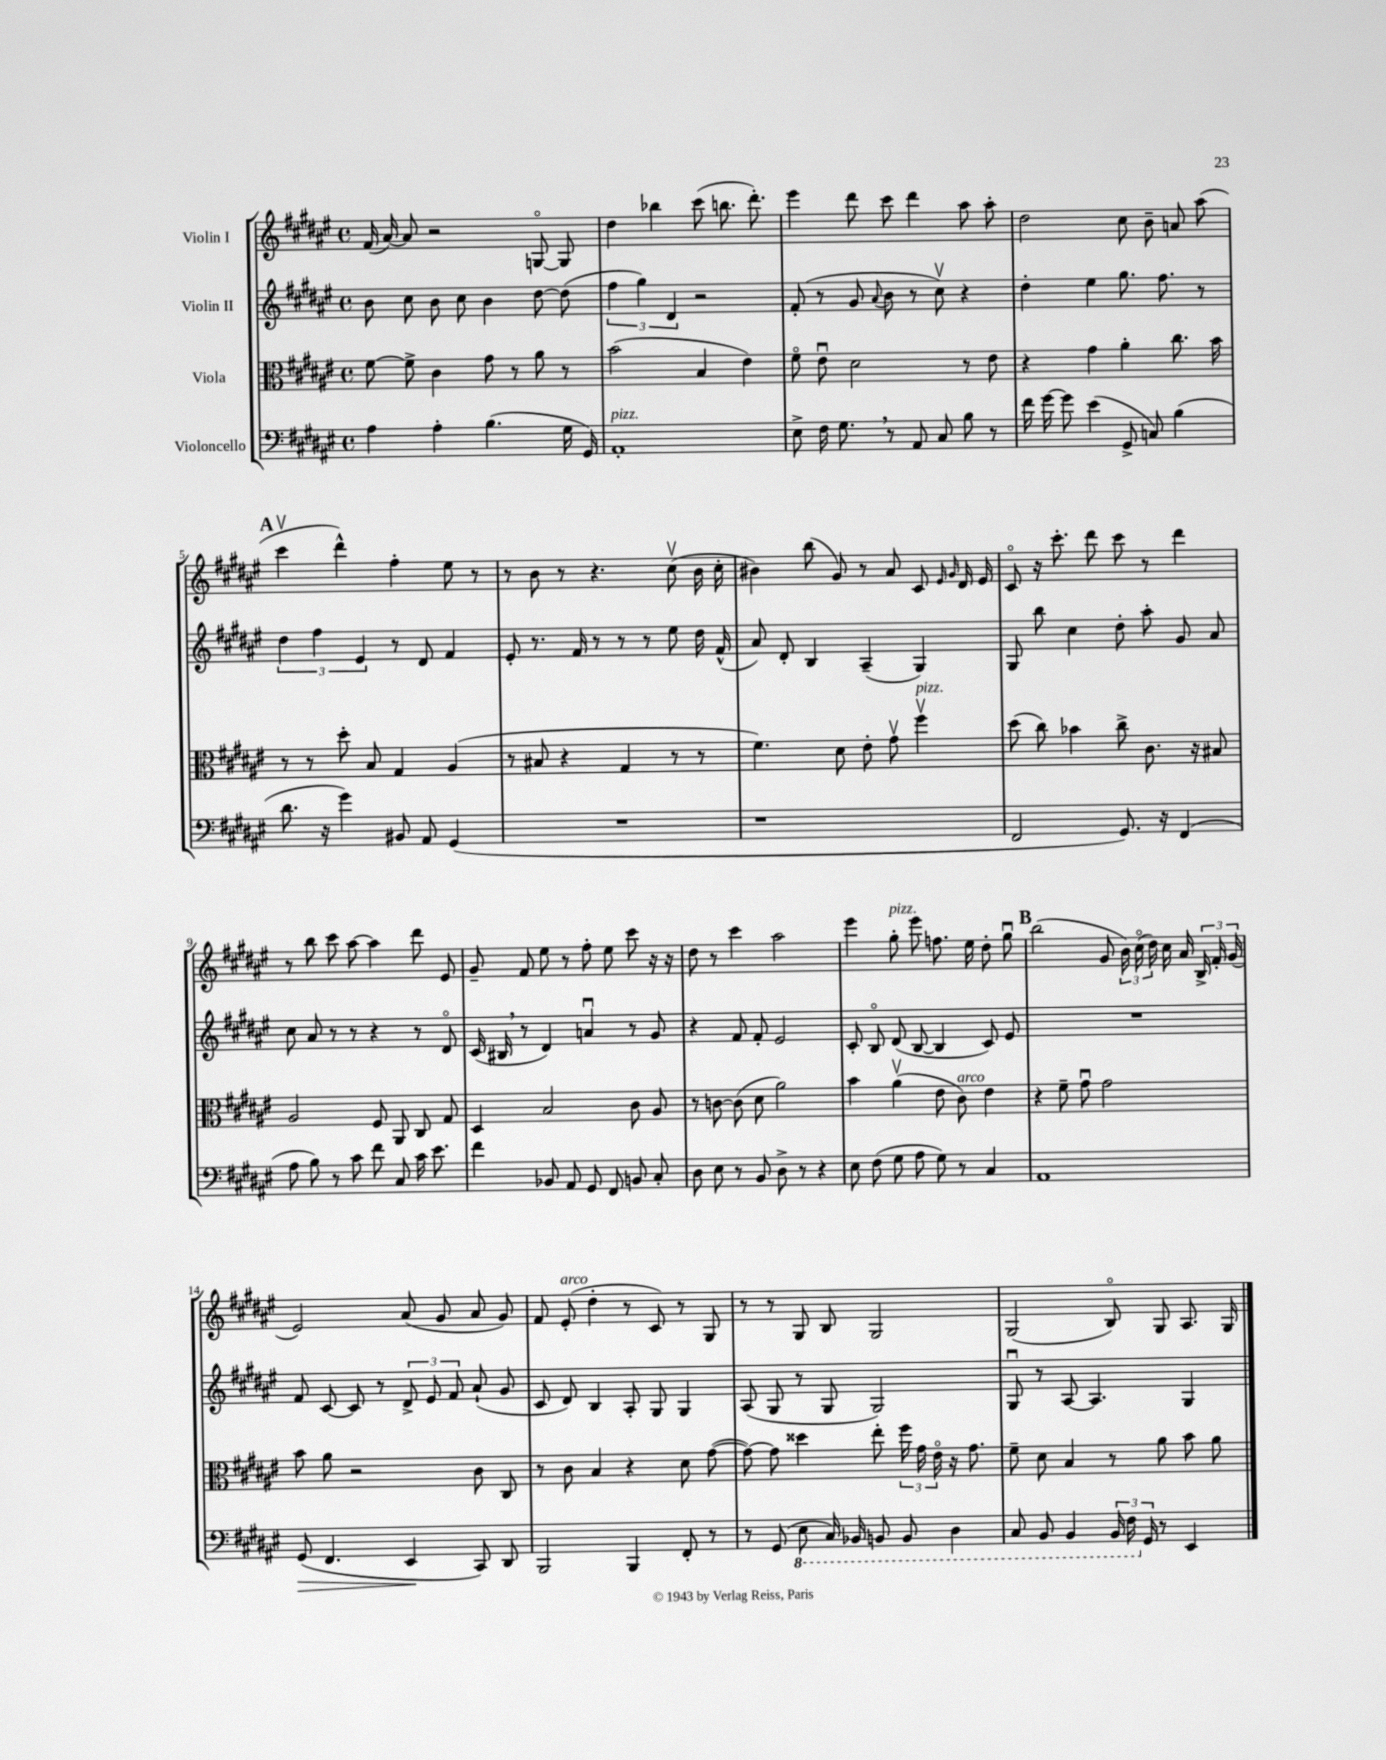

**kern	**kern	**kern	**kern
*staff4	*staff3	*staff2	*staff1
*clefF4	*clefC3	*clefG2	*clefG2
*k[f#c#g#d#a#e#]	*k[f#c#g#d#a#e#]	*k[f#c#g#d#a#e#]	*k[f#c#g#d#a#e#]
*M4/4	*M4/4	*M4/4	*M4/4
*met(c)	*met(c)	*met(c)	*met(c)
4A#	[8f#	8b	(16f#
.	.	.	[16a#)
.	8f#^]	8cc#	8a#]
4A#'	4c#	8b	2r
.	.	8cc#	.
(4.B	8g#	4b	.
.	8r	.	.
.	8a#	[8dd#	[8Go
16G#	8r	(8dd#]	8G]
16GG#)	.	.	.
=	=	=	=
1AA#'	(2b	6ff#	4dd#
.	.	6gg#)	.
.	.	.	4bb-
.	.	6d#	.
.	4B	2r	(8ccc#
.	.	.	8.bb
.	4e#)	.	.
.	.	.	8.ddd#')
=	=	=	=
8E#^	8f#o	(8f#'	4eee#
16F#	8e#u	8r	.
8.G#	.	.	.
.	2d#	8g#	8ddd#
.	.	8qqa#	.
8r	.	8b	8ccc#
8AA#	.	8r	4ddd#
8C#	.	8cc#v)	.
8B	8r	4r	8aa#
8r	8e#	.	8aa#'
=	=	=	=
16f#	4r	4dd#'	2dd#
[16g#	.	.	.
8g#]	.	.	.
(4e#	4g#	4ee#	.
8GG#^	4a#'	8.gg#	8cc#
8C)	.	.	8b~
.	.	8.ff#	.
(4B	8.cc#	.	8a
.	.	8r	(8aa#
.	16b	.	.
=	=	=	=
8.d#	8r	6dd#	4ccc#v
.	8r	.	.
.	.	6ff#	.
16r	.	.	.
4g#)	8dd#'	.	4ddd#^^)
.	.	6e#	.
.	8B	.	.
8BB#	4G#	8r	4ff#'
8AA#	.	8d#	.
(4GG#	(4A#	4f#	8ee#
.	.	.	8r
=	=	=	=
1r	8r	8e#'	8r
.	8B#	8.r	8b
.	4r	.	8r
.	.	16f#	.
.	.	8r	4.r
.	4G#	8r	.
.	.	8r	.
.	8r	8ee#	(8cc#v
.	8r	16dd#	16b
.	.	(16f#^^	16cc#'
=	=	=	=
1r	4.f#)	8a#)	4b#)
.	.	8d#'	.
.	.	4B	(8bb
.	8d#	.	8g#)
.	8e#'	(4A#~	8r
.	8g#v	.	8a#
.	4ff#v	4G#)	8c#
.	.	.	16qqe#
.	.	.	16qqg#
.	.	.	16d#
.	.	.	16e#
=	=	=	=
2FF#	(8dd#	8G#	8c#o
.	8cc#)	8bb	16r
.	.	.	8.ccc#'
.	4b-	4cc#	.
.	.	.	8ddd#
8.GG#)	8cc#^	8dd#'	8ccc#
.	8.c#	8aa#'	8r
16r	.	.	.
(4FF#	.	8g#	4ddd#
.	16r	.	.
.	8B#	8a#	.
=	=	=	=
8A#	2A#	8cc#	8r
8B)	.	8a#	8bb
8r	.	8r	8ccc#
8c#	.	8r	[8aa#
8f#	8F#	4r	4aa#]
8C#	8AA#	.	.
16c#	8C#	8r	8ddd#
8.e#	.	.	.
.	8G#	8d#o	8e#
=	=	=	=
4f#	4D#	(16c#	8g#~
.	.	16B#	.
.	.	8r	8f#
8BB-	2B	4d#)	8ee#
8AA#	.	.	8r
8GG#	.	4au	8ff#'
8FF#	.	.	8ee#
8BB	8c#	8r	8ccc#
8C#'	8A#	8g#	16r
.	.	.	16r
=	=	=	=
8D#	8r	4r	8dd#
8E#	[8c	.	8r
8r	(8c]	8f#	4ccc#
8BB	8d#	8f#'	.
8D#^	2a#)	2e#	2aa#
8r	.	.	.
4r	.	.	.
=	=	=	=
8E#	4b	8c#'	4eee#
(8F#	.	8Bo	.
8G#	(4a#v	(8d#	8gg#'
8A#	.	[8B	8eee#
8G#)	8e#	4B]	8.ff
8r	8c#)	.	.
.	.	.	16ee#
4C#	4e#	8c#)	8dd#'
.	.	8e#	8gg#u
=	=	=	=
1AA#	4r	1r	(2bb
.	8f#~	.	.
.	8g#u	.	.
.	2g#	.	8g#
.	.	.	24b)
.	.	.	(24cc#o
.	.	.	24dd#)
.	.	.	16cc#
.	.	.	16a#
.	.	.	24B^
.	.	.	24f#'
.	.	.	(24g#
=	=	=	=
(8GG#	8b	8f#	2e#)
4.FF#	8a#	[8c#	.
.	2r	8c#]	.
.	.	8r	.
4EE#	.	12d#^	(8a#
.	.	12e#	.
.	.	.	8g#
.	.	12f#	.
8CC#)	8c#	(8a#`	8a#
8DD#	8C#	8g#	8g#)
=	=	=	=
2BBB	8r	8c#	8f#
.	8c#	8d#)	(8e#'
.	4B	4B	4dd#'
4BBB	4r	8A#'	8r
.	.	8G#	8c#)
8FF#'	8d#	4G#	8r
8r	([8g#	.	8G#
=	=	=	=
8r	8g#_)	(8A#	8r
(8GG#	8g#]	8G#	8r
8EE#	4dd##	8r	8G#
16CC#)	.	8G#	8B
16BBB-	.	.	.
8BBB	8ee#'	2G#)	2G#
8BBB	24ff#	.	.
.	24g#	.	.
.	24e#o	.	.
4DD#	16r	.	.
.	8.g#	.	.
=	=	=	=
8CC#	8f#~	8G#u	(2G#
8BBB	8d#	8r	.
4BBB	4B	[8A#	.
.	.	4.A#]	.
24BBB	8r	.	8Bo)
24FF#	.	.	.
24GG#	.	.	.
8r	8a#	.	8G#
4EE#	8b	4G#	8.A#
.	8a#	.	.
.	.	.	16G#
==	==	==	==
*-	*-	*-	*-
